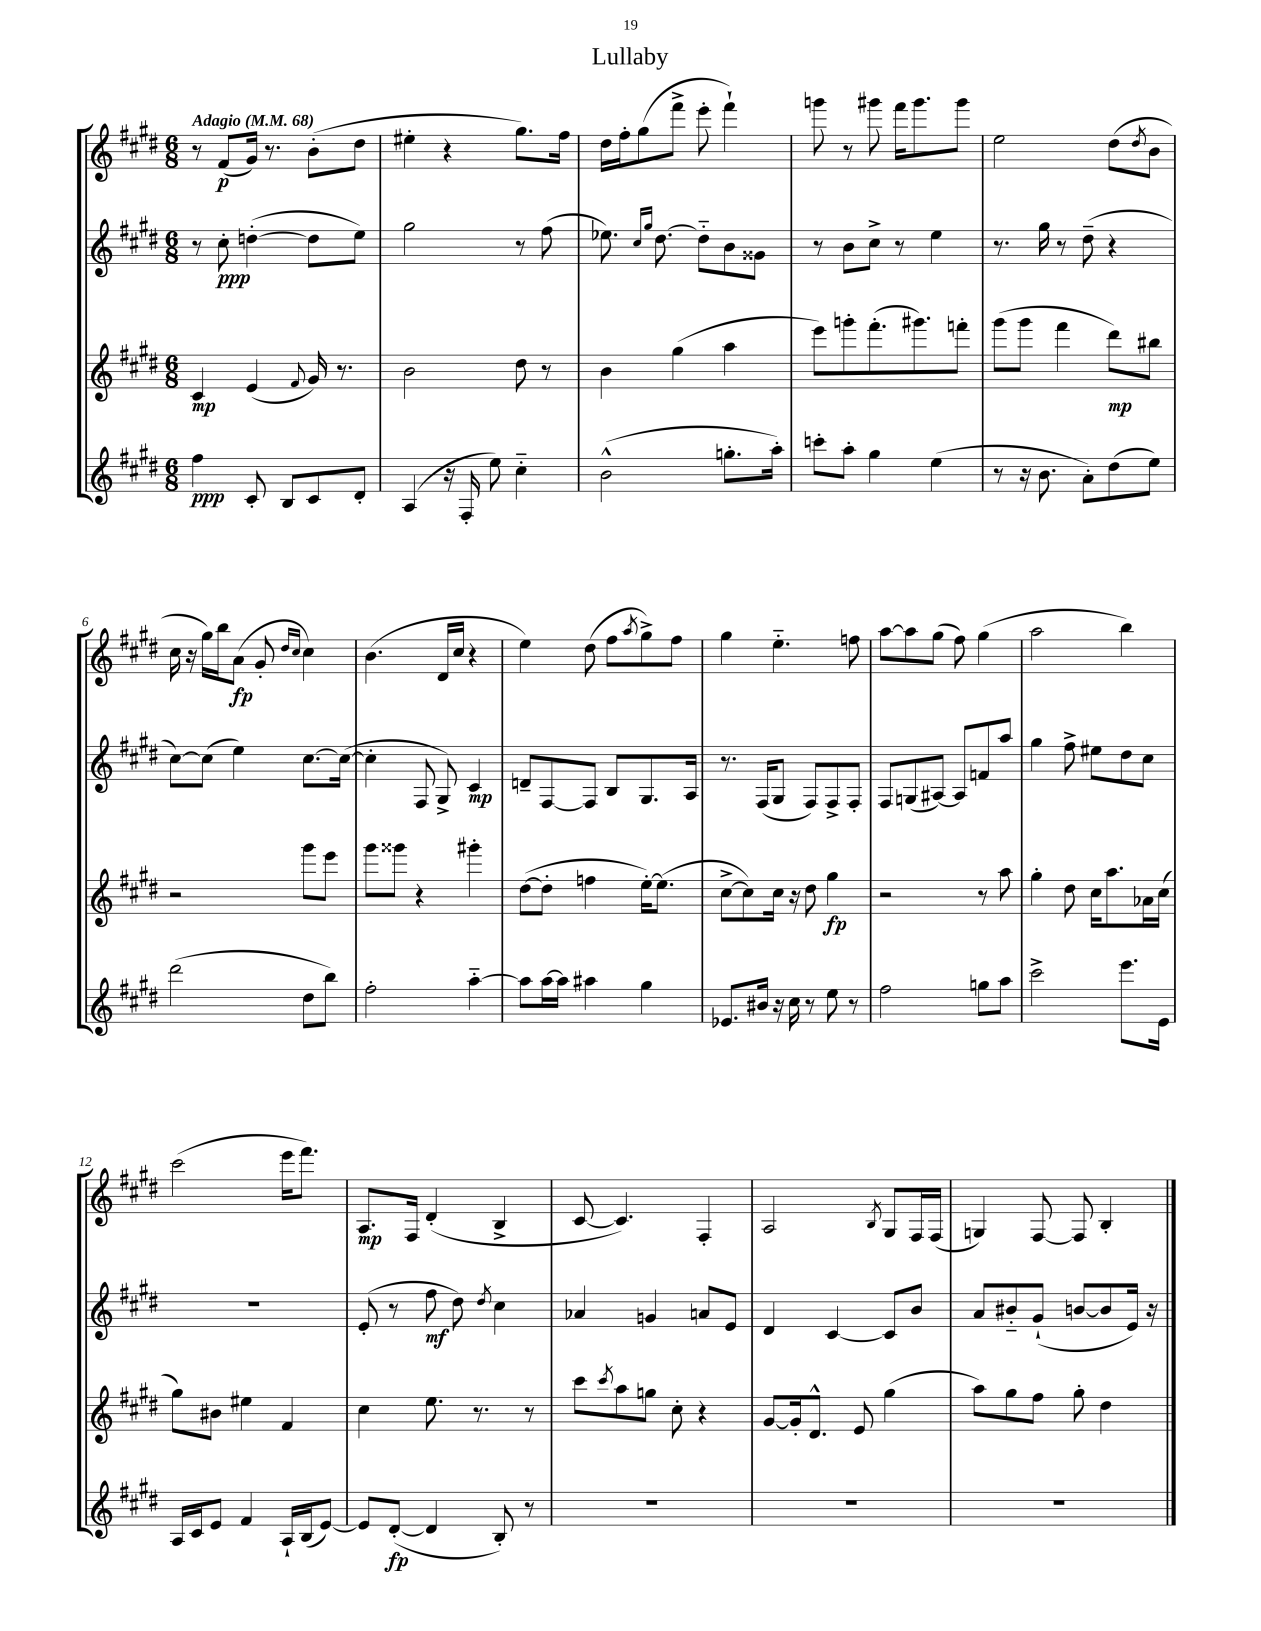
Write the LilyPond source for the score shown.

\header { title = "Lullaby" }
<<
\new StaffGroup <<
\new Staff = "s0" {
    \clef treble \key e \major \numericTimeSignature \time 6/8 \tempo "Adagio" 4 = 68
    r8 fis'8\p( gis'16) r8. b'8-.( dis''8 |
    eis''4-. r4 gis''8.) fis''16 |
    dis''16 fis''16-. gis''8( fis'''8-> e'''8-. fis'''4-!) |
    g'''8 r8 gis'''8 fis'''16 gis'''8. gis'''8 |
    e''2 dis''8( \acciaccatura { dis''8 } b'8 |
    cis''16 r16 gis''16) b''16 a'8\fp( gis'8-. \grace { dis''16 cis''16 } cis''4) |
    b'4.( dis'16 cis''16 r4 |
    e''4) dis''8( fis''8 \acciaccatura { a''8 } gis''8->) fis''8 |
    gis''4 e''4.-_ f''8 |
    a''8~ a''8 gis''8( fis''8) gis''4( |
    a''2 b''4) |
    cis'''2( e'''16 fis'''8.) |
    a8.\mp fis16 dis'4-.( b4-> |
    cis'8~ cis'4.) fis4-. |
    a2 \acciaccatura { b8 } gis8 fis16 fis16( |
    g4) fis8~ fis8 b4-. \bar "|." |
}
\new Staff = "s1" {
    \clef treble \key e \major \numericTimeSignature \time 6/8
    r8 cis''8-.\ppp d''4~-.( d''8 e''8) |
    gis''2 r8 fis''8( |
    ees''8.) \grace { cis''16 gis''16 } dis''8.~ dis''8-_ b'8 gisis'8 |
    r8 b'8 cis''8-> r8 e''4 |
    r8. gis''16 r8 dis''8--( r4 |
    cis''8~) cis''8( e''4) cis''8.~ cis''16~( |
    cis''4-. fis8 gis8->) cis'4\mp |
    d'8-- fis8~ fis8 b8 gis8. a16 |
    r8. fis16( gis8 fis8) fis8-> fis8-. |
    fis8 g8( ais8~) ais8 f'8 a''8 |
    gis''4 fis''8-> eis''8 dis''8 cis''8 |
    R2. |
    e'8-.( r8 fis''8\mf dis''8) \acciaccatura { dis''8 } cis''4 |
    aes'4 g'4 a'8 e'8 |
    dis'4 cis'4~ cis'8 b'8 |
    a'8 bis'8-_ gis'8-!( b'8~ b'8 e'16) r16 \bar "|." |
}
\new Staff = "s2" {
    \clef treble \key e \major \numericTimeSignature \time 6/8
    cis'4\mp e'4( \appoggiatura { fis'8 } gis'16) r8. |
    b'2 dis''8 r8 |
    b'4 gis''4( a''4 |
    e'''8) g'''8-. fis'''8.-.( gis'''8.) f'''8-. |
    gis'''8( gis'''8 fis'''4 dis'''8\mp) bis''8 |
    r2 gis'''8 e'''8 |
    gis'''8 gisis'''8 r4 gis'''4-. |
    dis''8~( dis''8-. f''4 e''16~-.) e''8.( |
    cis''8~-> cis''8) cis''16 r16 dis''8 gis''4\fp |
    r2 r8 a''8 |
    gis''4-. dis''8 cis''16 a''8. aes'16 cis''16( |
    gis''8) bis'8 eis''4 fis'4 |
    cis''4 e''8. r8. r8 |
    cis'''8 \acciaccatura { cis'''8 } a''8 g''8 cis''8-. r4 |
    gis'8~ gis'16-. dis'8.-^ e'8 gis''4( |
    a''8) gis''8 fis''8 gis''8-. dis''4 \bar "|." |
}
\new Staff = "s3" {
    \clef treble \key e \major \numericTimeSignature \time 6/8
    fis''4\ppp cis'8-. b8 cis'8 dis'8-. |
    a4( r16 fis16-. e''8) cis''4-_ |
    b'2-^( g''8.-. a''16-.) |
    c'''8-. a''8-. gis''4 e''4( |
    r8 r16 b'8. a'8-.) dis''8( e''8) |
    dis'''2( dis''8 b''8) |
    fis''2-. a''4~-_ |
    a''8 a''16~ a''16 ais''4 gis''4 |
    ees'8. bis'16 r16 cis''16 r8 e''8 r8 |
    fis''2 g''8 a''8 |
    cis'''2-> e'''8. e'16 |
    a16 cis'16 e'8 fis'4 a16-! b16( e'8~) |
    e'8 dis'8~-.\fp( dis'4 b8-.) r8 |
    R2. |
    R2. |
    R2. \bar "|." |
}
>>
>>
